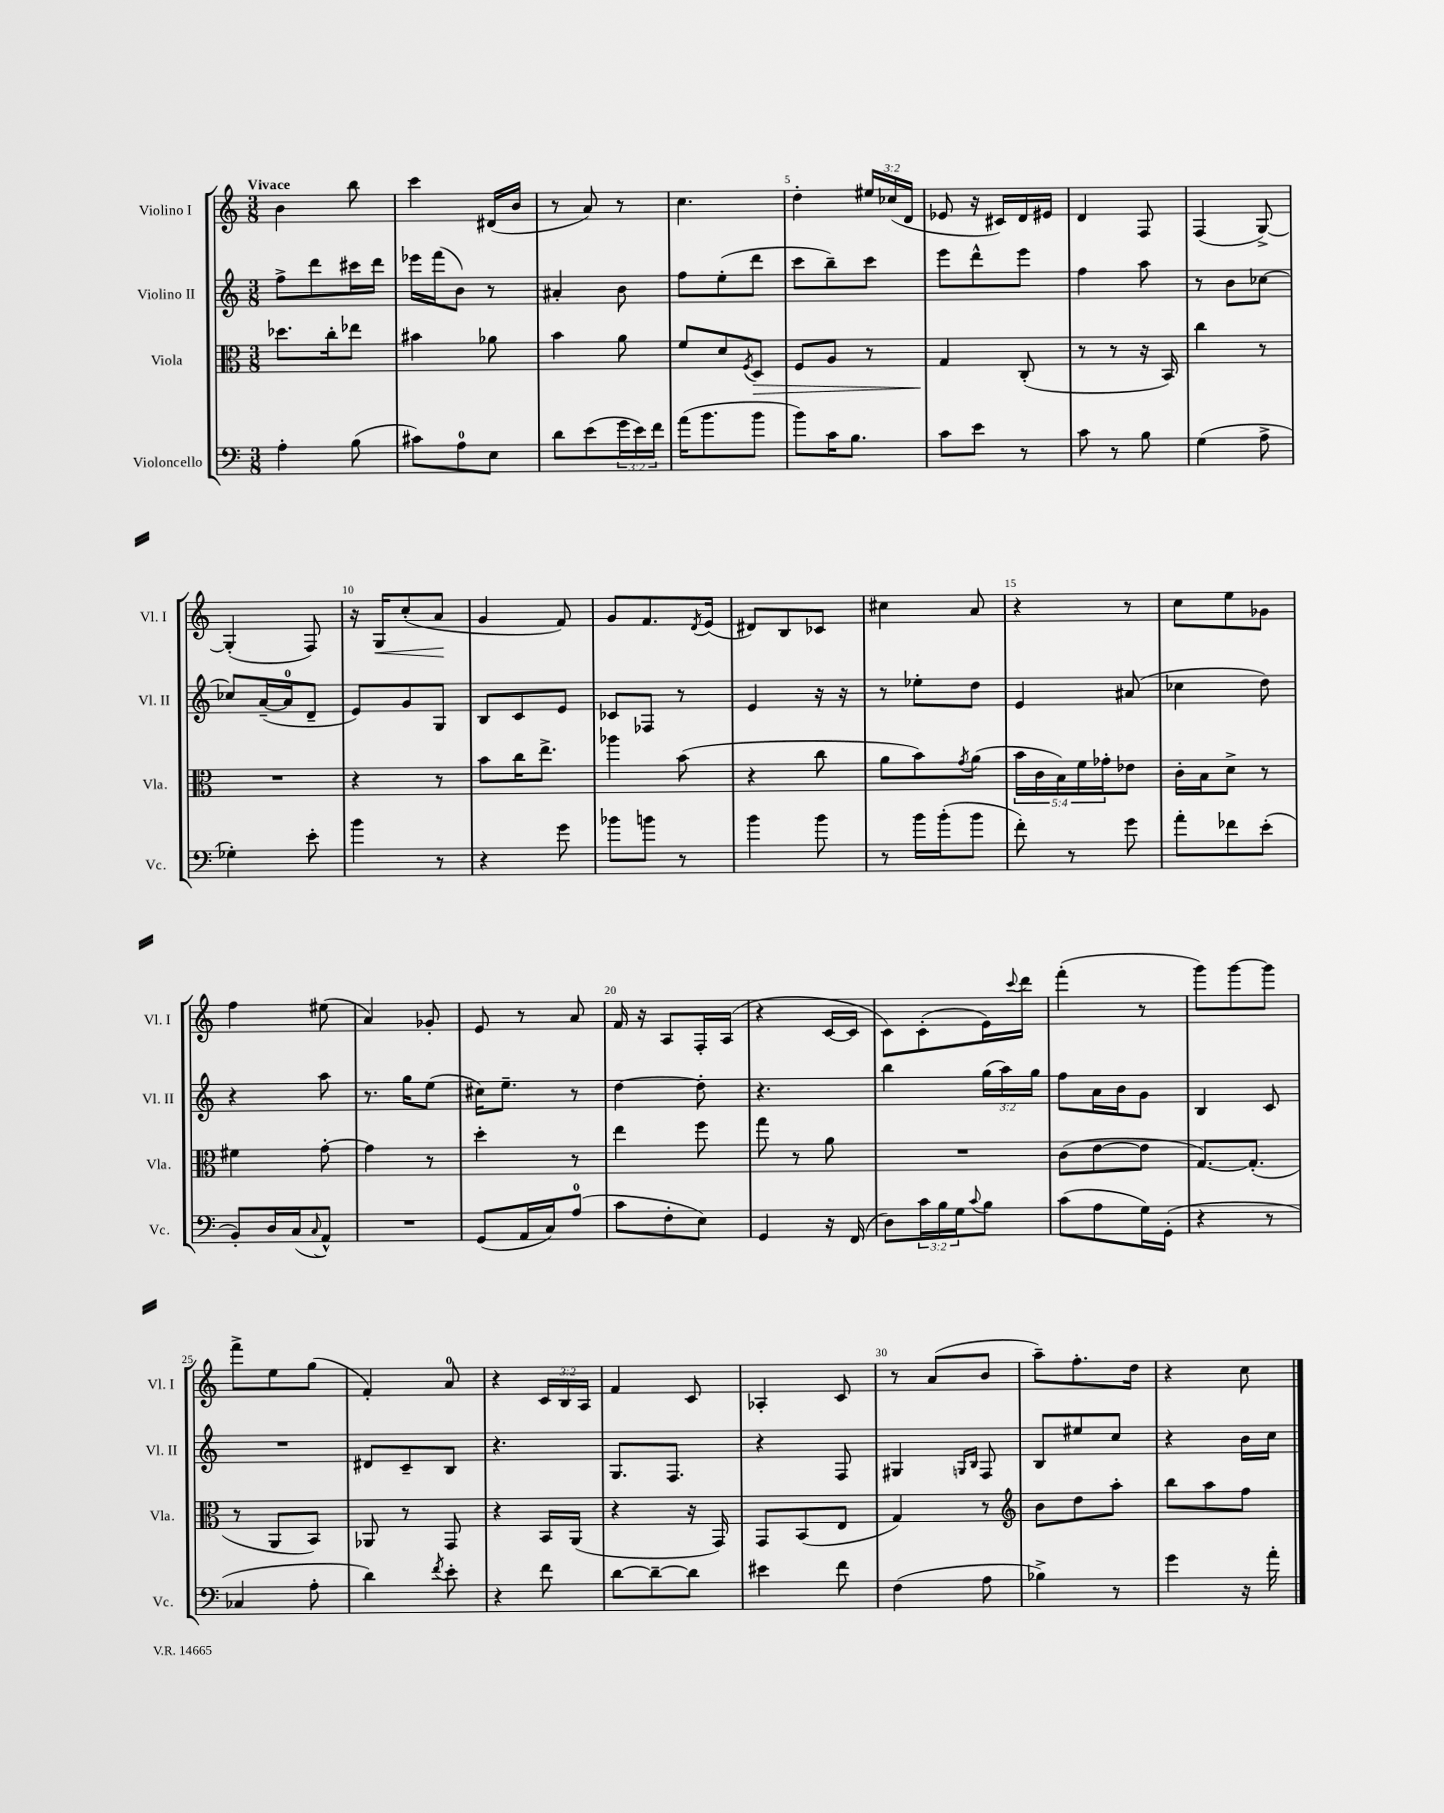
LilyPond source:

<<
\new StaffGroup <<
\new Staff = "s0" \with { instrumentName = "Violino I" shortInstrumentName = "Vl. I" } {
    \clef treble \key c \major \numericTimeSignature \time 3/8 \override Staff.TupletNumber.text = #tuplet-number::calc-fraction-text \tempo "Vivace"
    b'4 b''8 |
    c'''4 dis'16( b'16 |
    r8 a'8) r8 |
    c''4. |
    d''4-. \tuplet 3/2 { eis''16 ces''16( d'16 } |
    ees'8 r16 cis'16) d'16 eis'16 |
    d'4 f8 |
    f4( g8~->) |
    g4-.( f8) |
    r16 g16\< c''8-.( a'8\! |
    g'4 f'8) |
    g'8 f'8. \acciaccatura { d'8 } e'16( |
    dis'8) b8 ces'8 |
    cis''4 a'8 |
    r4 r8 |
    c''8 e''8 ges'8 |
    f''4 eis''8( |
    a'4) ges'8-. |
    e'8 r8 a'8 |
    f'16 r16 a8 f16-. a16( |
    r4 c'16~ c'16 |
    c'8) c'8-.( e'16) \appoggiatura { c'''8 } d'''16 |
    f'''4-.( r8 |
    g'''8) g'''8~ g'''8 |
    f'''8-> e''8 g''8( |
    f'4-.) a'8-0 |
    r4 \tuplet 3/2 { c'16 b16 a16 } |
    f'4 c'8 |
    aes4-. c'8 |
    r8 a'8( b'8 |
    a''8--) f''8.-. d''16 |
    r4 c''8 \bar "|." |
}
\new Staff = "s1" \with { instrumentName = "Violino II" shortInstrumentName = "Vl. II" } {
    \clef treble \key c \major \numericTimeSignature \time 3/8 \override Staff.TupletNumber.text = #tuplet-number::calc-fraction-text
    f''8-> d'''8 cis'''16 d'''16 |
    ees'''16 f'''16( b'8) r8 |
    ais'4-. b'8 |
    f''8 e''8-.( d'''8 |
    c'''8 b''8--) c'''8 |
    e'''8 d'''8-^ e'''8 |
    f''4 a''8 |
    r8 b'8 ces''8~ |
    ces''8 a'16~--( a'16-0 d'8-- |
    e'8) g'8 g8 |
    b8 c'8 e'8 |
    ces'8 fes8 r8 |
    e'4 r16 r16 |
    r8 ees''8-. d''8 |
    e'4 ais'8( |
    ces''4 d''8) |
    r4 a''8 |
    r8. g''16 e''8( |
    cis''16) e''8.-- r8 |
    d''4~ d''8-. |
    r4. |
    b''4 \tuplet 3/2 { g''16( a''16) g''16 } |
    f''8 a'16 b'16 g'8 |
    b4 c'8 |
    R4. |
    dis'8 c'8-- b8 |
    r4. |
    g8. f8. |
    r4 f8 |
    gis4 \grace { g16 b16 } f8 |
    b8 eis''8 c''8 |
    r4 b'16 c''16 \bar "|." |
}
\new Staff = "s2" \with { instrumentName = "Viola" shortInstrumentName = "Vla." } {
    \clef alto \key c \major \numericTimeSignature \time 3/8 \override Staff.TupletNumber.text = #tuplet-number::calc-fraction-text
    des''8. c''16-. ees''8 |
    bis'4 aes'8 |
    b'4 a'8 |
    f'8 d'8 \acciaccatura { f8 } d8\> |
    f8 a8 r8 |
    g4\! c8-.( |
    r8 r8 r16 b,16) |
    c''4 r8 |
    R4. |
    r4 r8 |
    b'8 c''16 e''8.-> |
    aes''4 b'8( |
    r4 c''8 |
    a'8 b'8) \acciaccatura { g'8 } a'8( |
    \tuplet 5/4 { b'16 c'16 b16) f'16 ges'16-. } ees'8 |
    c'16-. b16 d'8-> r8 |
    fis'4 g'8~-. |
    g'4 r8 |
    d''4-. r8 |
    e''4 f''8 |
    g''8 r8 a'8 |
    R4. |
    c'8( e'8~ e'8 |
    g8.~) g8.-.( |
    r8 a,8 b,8) |
    aes,8 r8 g,8 |
    r4 b,16 a,16( |
    r4 r16 g,16) |
    g,8 b,8( e8 |
    g4) r8 |
    \clef treble b'8 d''8 a''8-. |
    b''8 a''8 f''8 \bar "|." |
}
\new Staff = "s3" \with { instrumentName = "Violoncello" shortInstrumentName = "Vc." } {
    \clef bass \key c \major \numericTimeSignature \time 3/8 \override Staff.TupletNumber.text = #tuplet-number::calc-fraction-text
    a4-. b8( |
    cis'8) a8-0 e8 |
    d'8 e'8( \tuplet 3/2 { g'16 e'16) f'16 } |
    a'16( b'8. b'8 |
    b'8) c'16 b8. |
    c'8 e'8 r8 |
    c'8 r8 b8 |
    g4( a8-> |
    ges4-.) e'8-. |
    b'4 r8 |
    r4 g'8 |
    bes'8 b'8 r8 |
    b'4 b'8 |
    r8 b'16 b'16-.( b'8 |
    f'8-.) r8 g'8 |
    a'8-. fes'8 e'8-.( |
    b,8-.) d16 c16( \appoggiatura { c8 } a,8-^) |
    R4. |
    g,8( a,16 c16) a8-0( |
    c'8 f8-. e8) |
    g,4 r16 f,16( |
    d8) \tuplet 3/2 { c'16 b16 g16 } \appoggiatura { c'8 } b8 |
    c'8( a8 g16) g,16-.( |
    r4 r8 |
    ces4 a8-. |
    d'4) \acciaccatura { f'8 } e'8-. |
    r4 f'8 |
    d'8~ d'8~-- d'8 |
    eis'4 f'8 |
    f4( a8 |
    bes4->) r8 |
    g'4 r16 a'16-. \bar "|." |
}
>>
>>
\layout { \context { \Score \override BarNumber.break-visibility = ##(#f #t #t) barNumberVisibility = #(every-nth-bar-number-visible 5) } }
